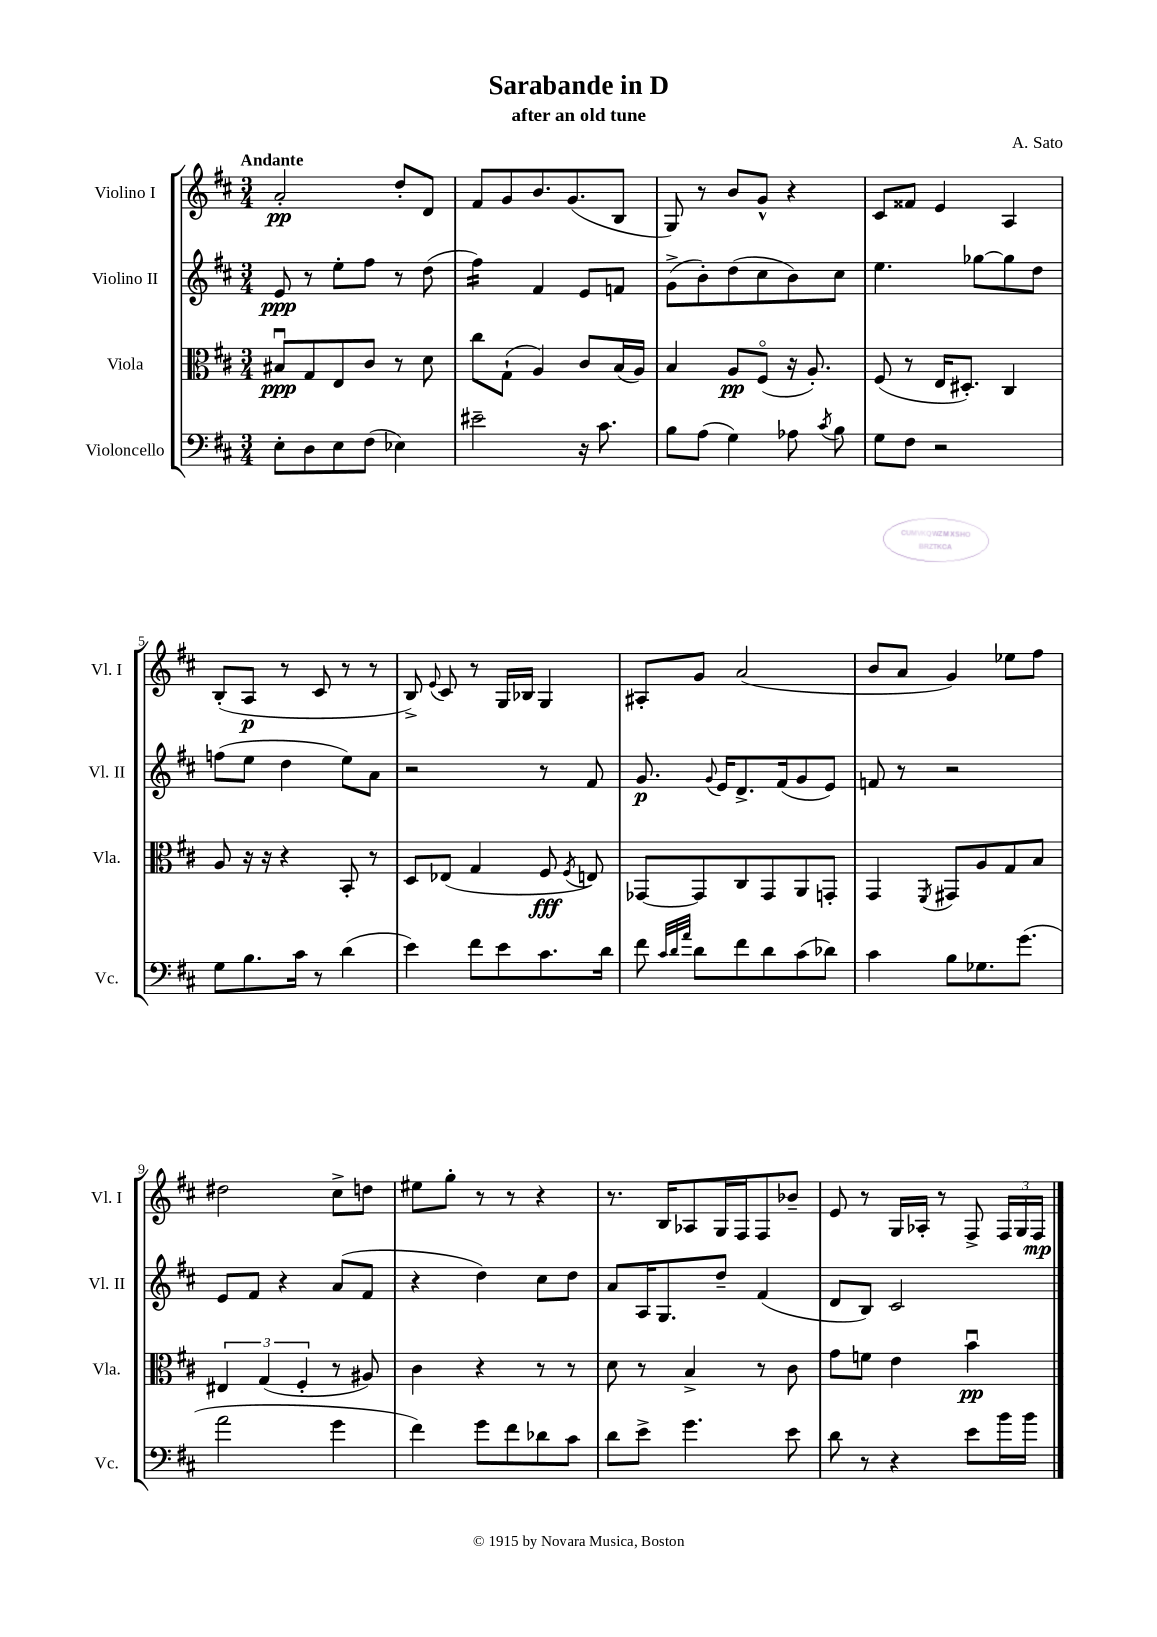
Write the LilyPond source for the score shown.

\header { title = "Sarabande in D" composer = "A. Sato" subtitle = "after an old tune" }
<<
\new StaffGroup <<
\new Staff = "s0" \with { instrumentName = "Violino I" shortInstrumentName = "Vl. I" } {
    \clef treble \key d \major \numericTimeSignature \time 3/4 \tempo "Andante"
    \autoBeamOff a'2-.\pp d''8[-. d'8] |
    fis'8[ g'8 b'8. g'8.( b8] |
    g8) r8 b'8[ g'8]-^ r4 |
    cis'8[ fisis'8] e'4 a4 |
    b8[-.( a8]\p r8 cis'8 r8 r8 |
    b8->) \appoggiatura { e'8 } cis'8 r8 g16[ bes16] g4 |
    ais8[-. g'8] a'2( |
    b'8[ a'8] g'4) ees''8[ fis''8] |
    dis''2 cis''8[-> d''8] |
    eis''8[ g''8]-. r8 r8 r4 |
    r8. b16[ aes8 g16 fis16 fis8 bes'8]-- |
    e'8 r8 g16[ aes16]-. r8 fis8-> \tuplet 3/2 { fis16[ g16 fis16]\mp } \bar "|." |
}
\new Staff = "s1" \with { instrumentName = "Violino II" shortInstrumentName = "Vl. II" } {
    \clef treble \key d \major \numericTimeSignature \time 3/4
    \autoBeamOff e'8\ppp r8 e''8[-. fis''8] r8 d''8( |
    fis''4:16) fis'4 e'8[ f'8] |
    g'8[->( b'8-.) d''8( cis''8 b'8) cis''8] |
    e''4. ges''8[~ ges''8 d''8] |
    f''8[( e''8] d''4 e''8[) a'8] |
    r2 r8 fis'8 |
    g'8.\p \appoggiatura { g'8 } e'16[ d'8.-> fis'16( g'8 e'8]) |
    f'8 r8 r2 |
    e'8[ fis'8] r4 a'8[( fis'8] |
    r4 d''4) cis''8[ d''8] |
    a'8[ a16 g8. d''8]-- fis'4( |
    d'8[ b8]) cis'2 \bar "|." |
}
\new Staff = "s2" \with { instrumentName = "Viola" shortInstrumentName = "Vla." } {
    \clef alto \key d \major \numericTimeSignature \time 3/4
    \autoBeamOff bis8[\downbow\ppp g8 e8 cis'8] r8 d'8 |
    cis''8[ g8]-!( a4) cis'8[ b16( a16]) |
    b4 a8[\pp fis8]\flageolet( r16 a8.-.) |
    fis8( r8 e16[ dis8.]-.) cis4 |
    a8 r16 r16 r4 b,8-. r8 |
    d8[ ees8]( g4 fis8\fff \acciaccatura { fis8 } e8) |
    ges,8[~ ges,8 cis8 ges,8 a,8 g,8]-. |
    g,4 \acciaccatura { fis,8 } gis,8[ a8 g8 b8] |
    \tuplet 3/2 { eis4 g4( fis4-. } r8 ais8) |
    cis'4 r4 r8 r8 |
    d'8 r8 b4-> r8 cis'8 |
    g'8[ f'8] e'4 b'4\downbow\pp \bar "|." |
}
\new Staff = "s3" \with { instrumentName = "Violoncello" shortInstrumentName = "Vc." } {
    \clef bass \key d \major \numericTimeSignature \time 3/4
    \autoBeamOff e8[-. d8 e8 fis8]( ees4) |
    eis'2-- r16 cis'8. |
    b8[ a8]( g4) aes8 \acciaccatura { cis'8 } b8 |
    g8[ fis8] r2 |
    g8[ b8. cis'16] r8 d'4( |
    e'4) fis'8[ e'8 cis'8. d'16] |
    fis'8 \grace { cis'32[ d'32 a'32] } d'8[ fis'8 d'8 cis'8( des'8]) |
    cis'4 b8[ ges8. g'8.]( |
    a'2 g'4 |
    fis'4) g'8[ fis'8 des'8 cis'8] |
    d'8[ e'8]-> g'4. e'8 |
    d'8 r8 r4 e'8[ b'16 b'16] \bar "|." |
}
>>
>>
